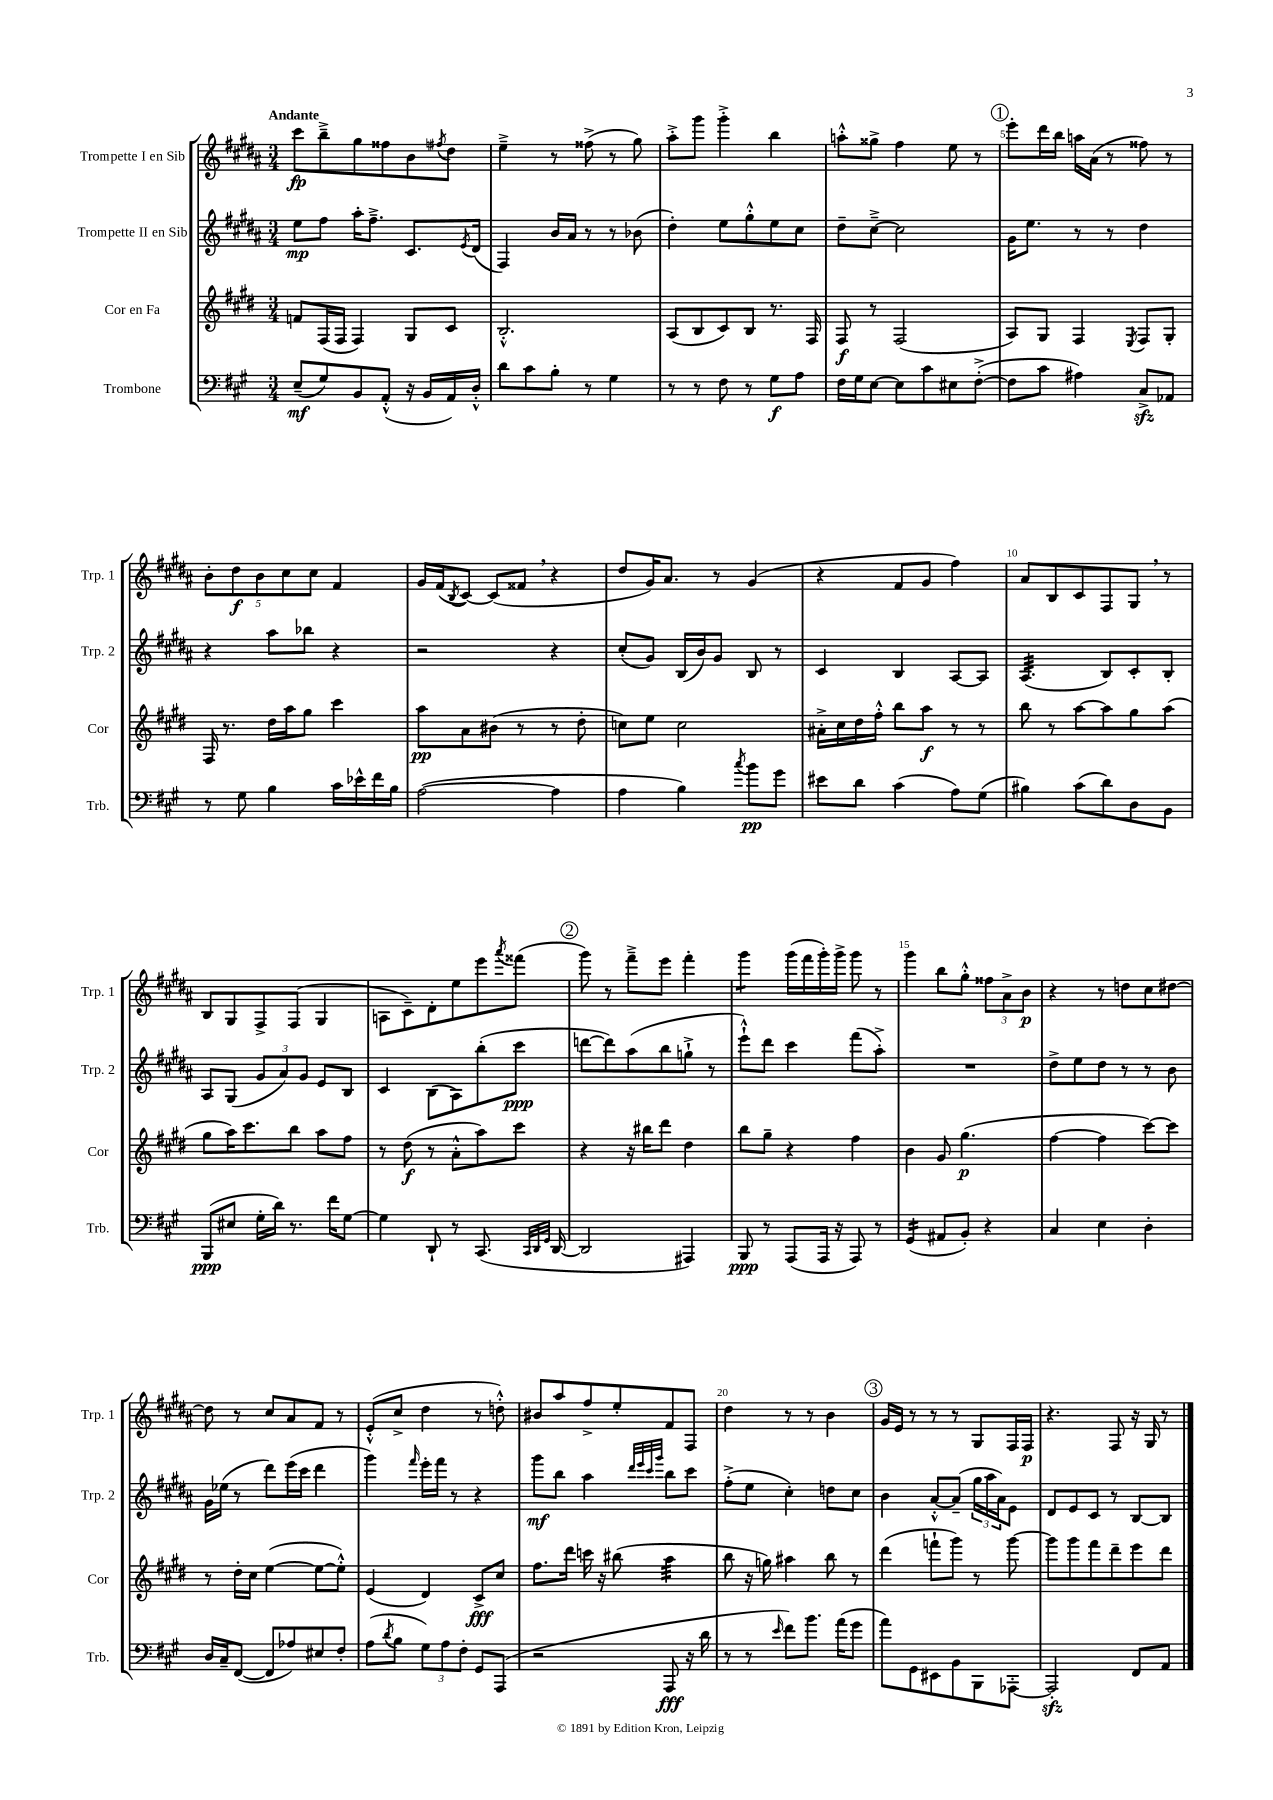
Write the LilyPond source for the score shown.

<<
\new StaffGroup <<
\new Staff = "s0" \with { instrumentName = "Trompette I en Sib" shortInstrumentName = "Trp. 1" } {
    \clef treble \key b \major \numericTimeSignature \time 3/4 \tempo "Andante"
    cis'''8\fp b''8---> gis''8 fisis''8 b'8 \acciaccatura { fis''8 } dis''8 |
    e''4---> r8 fisis''8->( r8 gis''8) |
    ais''8-.-> gis'''8 gis'''4-.-> b''4 |
    a''8-.-^ gisis''8-> fis''4 e''8 r8 |
    \mark \markup { \circle "1" } e'''8-. dis'''16 b''16 a''16 ais'16( r8 fisis''8) r8 |
    \tuplet 5/4 { b'8-. dis''8\f b'8 cis''8 cis''8 } fis'4 |
    gis'16 fis'16( \acciaccatura { b8 } cis'8~) cis'8( fisis'8 \breathe r4 |
    dis''8 gis'16) ais'8. r8 gis'4( |
    r4 fis'8 gis'8 fis''4) |
    ais'8 b8 cis'8 fis8 gis8 \breathe r8 |
    b8 gis8 fis8-> fis8( gis4 |
    a8 cis'8--) dis'8-. e''8 e'''8 \acciaccatura { ais'''8 } fisis'''8( |
    \mark \markup { \circle "2" } gis'''8) r8 fis'''8---> e'''8 fis'''4-. |
    gis'''4:8 gis'''16( fis'''16 gis'''16-.) gis'''16-> gis'''8 r8 |
    gis'''4 b''8 gis''8-.-^ \tuplet 3/2 { fisis''8 ais'8-> b'8\p } |
    r4 r8 d''8 cis''8 dis''8~ |
    dis''8 r8 cis''8 ais'8 fis'8 r8 |
    e'8-.-^( cis''8-> dis''4 r8 d''8-.-^) |
    bis'8 ais''8 fis''8-> e''8-. fis'8 fis8 |
    dis''4 r8 r8 b'4 |
    \mark \markup { \circle "3" } gis'16 e'16 r8 r8 r8 gis8 fis16 fis16\p |
    r4. fis8 r16 gis16 r8 \bar "|." |
}
\new Staff = "s1" \with { instrumentName = "Trompette II en Sib" shortInstrumentName = "Trp. 2" } {
    \clef treble \key b \major \numericTimeSignature \time 3/4
    e''8\mp fis''8 ais''16-. fis''8.---> cis'8. \acciaccatura { e'8 } dis'16( |
    fis4) b'16 ais'16 r8 r8 bes'8( |
    dis''4-.) e''8 gis''8-.-^ e''8 cis''8 |
    dis''8-- cis''8~---> cis''2 |
    \mark \markup { \circle "1" } gis'16 e''8. r8 r8 dis''4 |
    r4 ais''8 bes''8 r4 |
    r2 r4 |
    cis''8-.( gis'8) b16( b'16) gis'8 b8 r8 |
    cis'4 b4 ais8~ ais8 |
    ais4.:32( b8) cis'8-. b8-. |
    ais8 gis8( \tuplet 3/2 { gis'8 ais'8) gis'8 } e'8 b8 |
    cis'4 b8( ais8) b''8-.( cis'''8\ppp |
    \mark \markup { \circle "2" } d'''8~ d'''8) ais''8( b''8 g''8-!-> r8 |
    e'''8-!-^) dis'''8 cis'''4 fis'''8( ais''8-.->) |
    R2. |
    dis''8-> e''8 dis''8 r8 r8 b'8 |
    gis'16 ees''16( r8 dis'''8) e'''16( cis'''16 dis'''4 |
    gis'''4) \grace { fis'''16 } e'''16-. fis'''16 r8 r4 |
    gis'''8\mf b''8 ais''4 \grace { dis'''32 e'''32 cis'''32 gis'''32 } b''8 cis'''8 |
    fis''8-.->( e''8 cis''4-.) d''8 cis''8 |
    \mark \markup { \circle "3" } b'4 ais'8~-.-^ ais'8--( \tuplet 3/2 { gis''16 ais''16 ais'16) } e'8 |
    dis'8 e'8 cis'8 r8 b8~ b8 \bar "|." |
}
\new Staff = "s2" \with { instrumentName = "Cor en Fa" shortInstrumentName = "Cor" } {
    \clef treble \key e \major \numericTimeSignature \time 3/4
    f'8 fis16( fis16 fis4) gis8 cis'8 |
    b2.-.-^ |
    a8( b8 cis'8) b8 r8. fis16 |
    fis8\f r8 fis2( |
    \mark \markup { \circle "1" } a8) gis8 fis4 \acciaccatura { e8 } fis8 gis8-. |
    fis16 r8. dis''16 a''16 gis''8 cis'''4 |
    a''8\pp a'8 bis'8( r8 r8 dis''8-. |
    c''8) e''8 c''2 |
    ais'16-.-> cis''16 dis''16 fis''16-.-^ b''8 a''8\f r8 r8 |
    b''8 r8 a''8~ a''8 gis''8 a''8( |
    gis''8 a''16) cis'''8. b''8 a''8 fis''8 |
    r8 dis''8\f( r8 a'8-.-^ a''8) cis'''8 |
    \mark \markup { \circle "2" } r4 r16 bis''16 dis'''8 dis''4 |
    b''8 gis''8-- r4 fis''4 |
    b'4 gis'8 gis''4.\p( |
    fis''4~ fis''4 cis'''8~) cis'''8 |
    r8 dis''16-. cis''16 e''4~( e''8~ e''8-.-^) |
    e'4( dis'4) cis'8->\fff cis''8 |
    fis''8. dis'''16 c'''16 r16 bis''8( a''4:32 |
    b''8 r16 g''16) ais''4 b''8 r8 |
    \mark \markup { \circle "3" } dis'''4( f'''8-! gis'''8) r8 gis'''8~ |
    gis'''8 gis'''8 fis'''8 dis'''8-- e'''8 dis'''8 \bar "|." |
}
\new Staff = "s3" \with { instrumentName = "Trombone" shortInstrumentName = "Trb." } {
    \clef bass \key a \major \numericTimeSignature \time 3/4
    e8--\mf( gis8) b,8 a,8-.-^( r16 b,16 a,16) d16-.-^ |
    d'8 cis'8 b8-. r8 gis4 |
    r8 r8 fis8 r8 gis8\f a8 |
    fis16 gis16 e8~ e8 cis'8 eis8 fis8~-.->( |
    \mark \markup { \circle "1" } fis8 cis'8 ais4) cis8->\sfz aes,8 |
    r8 gis8 b4 cis'16 ees'16-^ fis'16 b16 |
    a2~( a4 |
    a4 b4) \acciaccatura { cis''8 } b'8\pp gis'8 |
    eis'8 d'8 cis'4( a8) gis8( |
    bis4) cis'8( d'8) d8 b,8 |
    b,,8\ppp( eis8 gis16-. d'16) r8. fis'16 gis8~ |
    gis4 d,8-! r8 cis,8.( \grace { cis,32 d,32 gis,32 } d,16~ |
    \mark \markup { \circle "2" } d,2 ais,,4) |
    b,,8\ppp r8 a,,8( a,,16 r16 a,,8) r8 |
    gis,4:16( ais,8 b,8-.) r4 |
    cis4 e4 d4-. |
    d16 cis16-- fis,8~( fis,8 aes8) eis8 fis8-. |
    a8( \acciaccatura { d'8 } b8 \tuplet 3/2 { gis8) a8 fis8-. } gis,8 a,,8( |
    r2 a,,8\fff r16 d'16 |
    r8 r8 \grace { e'16 } fis'8) b'8. a'16( gis'8 |
    \mark \markup { \circle "3" } a'8) gis,8 eis,8 b,8 b,,8 aes,,8~-. |
    aes,,2-.\sfz fis,8 a,8 \bar "|." |
}
>>
>>
\layout { \context { \Score \override BarNumber.break-visibility = ##(#f #t #t) barNumberVisibility = #(every-nth-bar-number-visible 5) } }
